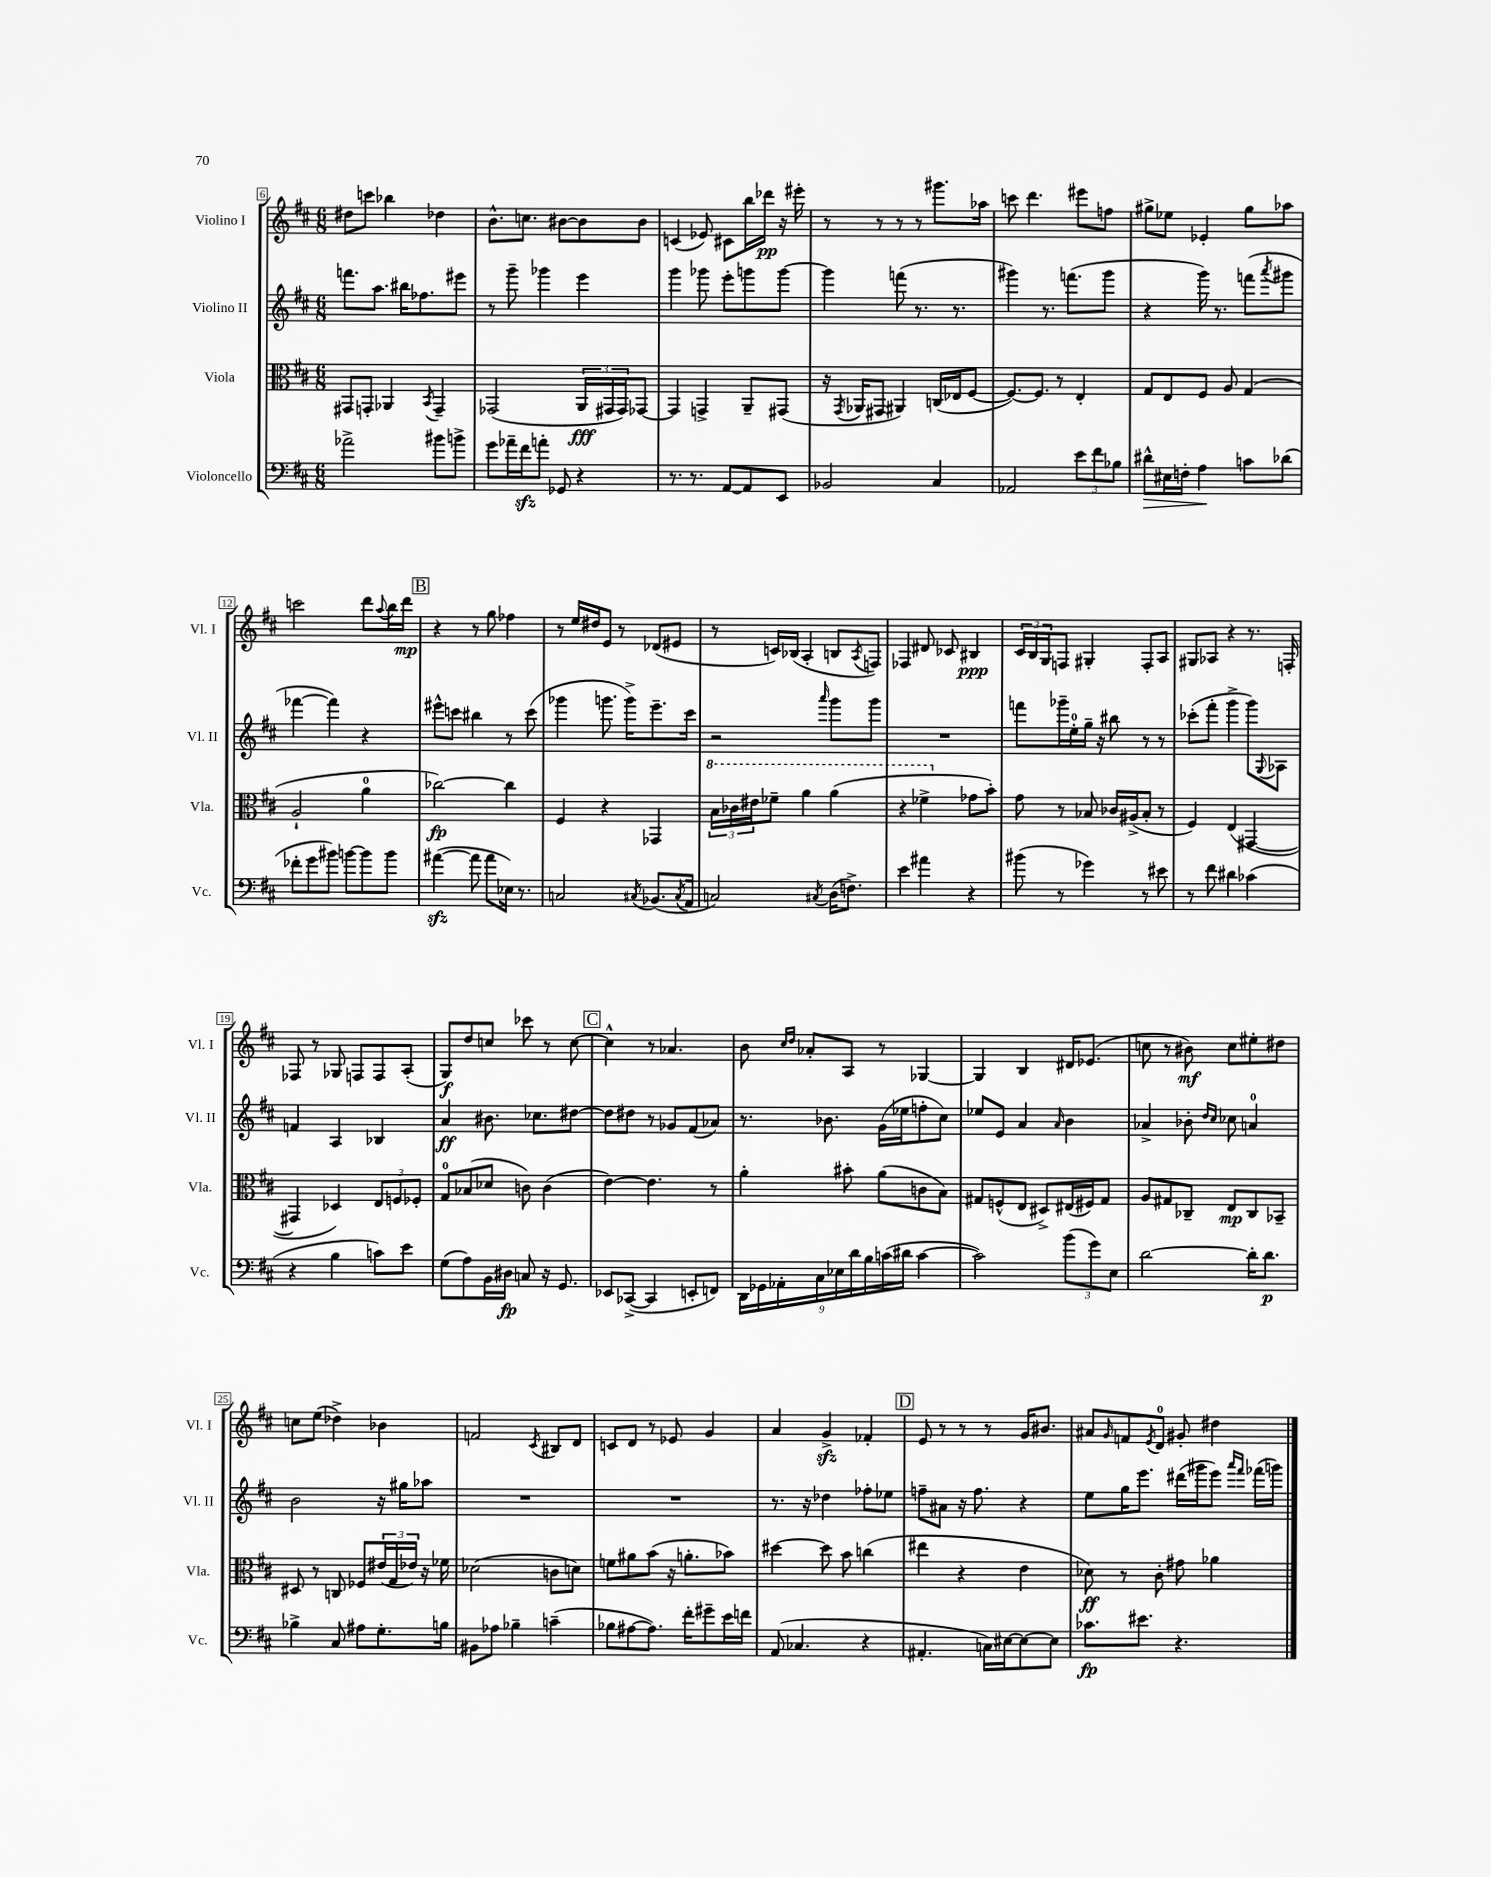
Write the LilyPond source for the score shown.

<<
\new StaffGroup <<
\new Staff = "s0" \with { instrumentName = "Violino I" shortInstrumentName = "Vl. I" } {
    \clef treble \key d \major \numericTimeSignature \time 6/8
    dis''8 c'''8 bes''4 des''4 |
    b'8.-^ c''8. bis'8~ bis'8 bis'8 |
    c'4( ees'8) cis'8 b''16 des'''16\pp r16 eis'''16-. |
    r8 r8 r8 r8 gis'''8. aes''16 |
    c'''8 d'''4. eis'''8 f''8 |
    gis''8-> ees''8 ees'4-. gis''8 aes''8 |
    c'''2 d'''8 \appoggiatura { a''8 } b''16 d'''16\mp |
    \mark \markup { \box "B" } r4 r8 g''8 fes''4 |
    r8 e''16 dis''16 e'8 r8 des'8( eis'8 |
    r8 c'16) bes16( a4-. b8 \acciaccatura { a8 } f8) |
    fes4 dis'8 ces'8 bis4\ppp |
    \tuplet 3/2 { cis'16 b16 g16 } f8 gis4-. f8-. a8 |
    gis8 aes8 r4 r8. f16-. |
    fes8 r8 ges8 f8 f8 a8-.( |
    g8\f) d''8 c''8 ces'''8 r8 c''8~ |
    \mark \markup { \box "C" } c''4-^ r8 aes'4. |
    b'8 \grace { cis''16 d''16 } aes'8-. a8 r8 ges4~ |
    ges4 b4 dis'16 ees'8.( |
    c''8 r8 bis'8\mf) c''8 eis''8-. dis''8 |
    c''8 e''8( des''4->) bes'4 |
    f'2 \acciaccatura { cis'8 } bis8 d'8 |
    c'8 d'8 r8 ees'8 g'4 |
    a'4 g'4->\sfz fes'4-. |
    \mark \markup { \box "D" } e'8 r8 r8 r8 g'16 bis'8. |
    ais'8 \grace { g'16 } f'8 \acciaccatura { e'8 } d'8-0 gis'8-. dis''4 \bar "|." |
}
\new Staff = "s1" \with { instrumentName = "Violino II" shortInstrumentName = "Vl. II" } {
    \clef treble \key d \major \numericTimeSignature \time 6/8
    f'''8. a''8. bis''16 fes''8. eis'''8 |
    r8 g'''8-- ges'''4 e'''4 |
    g'''4 ges'''8 e'''8-. g'''8 g'''8~ |
    g'''4 f'''8( r8. r8. |
    gis'''4) r8. f'''8.( gis'''8 |
    r4 g'''16) r8. f'''8( \acciaccatura { a'''8 } gis'''8 |
    fes'''4~ fes'''4) r4 |
    \mark \markup { \box "B" } eis'''8-^ c'''8 bis''4 r8 c'''8( |
    ges'''4 g'''8. g'''16->) e'''8.-- cis'''16 |
    r2 \grace { a'''16 } g'''8 g'''8 |
    R2. |
    f'''8 ges'''16-- e''16-0-. g''16-- r16 bis''8 r8 r8 |
    ces'''8-.( fis'''8-. g'''4-> g'''8) \appoggiatura { g8 } aes8 |
    f'4 a4 bes4 |
    a'4\ff bis'8. ces''8. dis''8~ |
    \mark \markup { \box "C" } dis''8 dis''8 r8 ges'8 fis'8( aes'8) |
    r8. bes'8. g'16( ees''16 f''8-. cis''8) |
    ees''8 e'8 a'4 \grace { a'16 } b'4 |
    aes'4-> bes'8-. \grace { d''16 cis''16 } ces''8 a'4-0 |
    b'2 r16 gis''16 aes''8 |
    R2. |
    R2. |
    r8. r16 des''4 fes''8-. ees''8 |
    \mark \markup { \box "D" } f''8-- ais'8 r16 f''8. r4 |
    e''8 g''16 e'''8. dis'''16( gis'''16 e'''8) \grace { a'''16 fis'''16 } fes'''16( g'''16) \bar "|." |
}
\new Staff = "s2" \with { instrumentName = "Viola" shortInstrumentName = "Vla." } {
    \clef alto \key d \major \numericTimeSignature \time 6/8
    gis,8 g,8-. aes,4 \acciaccatura { b,8 } g,4-- |
    ges,2( \tuplet 3/2 { a,16\fff gis,16 gis,16) } ges,8~ |
    ges,4 g,4-> a,8-- gis,8( |
    r16 \acciaccatura { g,8 } aes,16 gis,8 ais,4) c16( ees16 fis8~ |
    fis8.~) fis8. r8 e4-. |
    g8 e8 fis8 a8 g4( |
    a2-! a'4-0 |
    \mark \markup { \box "B" } ces''2~\fp) ces''4 |
    fis4 r4 ges,4 |
    \tuplet 3/2 { \ottava #1 b'16 ces''16 eis''16 } fes''8-- a''4 a''4( |
    r4 fes''4-> \ottava #0 ges'8 b'8-.) |
    g'8 r8 bes8 ces'16 ais16->( bes8-. r8 |
    fis4) e4( gis,4~ |
    gis,4 des4) \tuplet 3/2 { e8 f8 fes8-. } |
    g8-0 bes8( des'8 c'8) c'4( |
    \mark \markup { \box "C" } e'4~) e'4. r8 |
    a'4-. bis'8-. a'8( c'8 b8) |
    gis8 f8-^( e8 dis8->) eis16( fis16) gis8 |
    a8 gis8 ces8-- e8\mp ces8 bes,8-- |
    dis8 r8 c8 fes8 \tuplet 3/2 { eis'16( g16 ees'16) } r16 fes'16 |
    des'2( c'8 d'8) |
    f'8 ais'8 b'8( r16 a'8.-. bes'8) |
    dis''4~ dis''8 b'8 c''4( |
    \mark \markup { \box "D" } eis''4 r4 e'4 |
    des'8\ff) r8 cis'8-. gis'8 aes'4 \bar "|." |
}
\new Staff = "s3" \with { instrumentName = "Violoncello" shortInstrumentName = "Vc." } {
    \clef bass \key d \major \numericTimeSignature \time 6/8
    aes'2-> bis'8 b'8-> |
    g'8 aes'16-- fis'16\sfz a'8-. ges,8 r4 |
    r8. r8. a,8~ a,8 e,8 |
    bes,2 cis4 |
    aes,2 \tuplet 3/2 { e'8 fis'8 bes8 } |
    dis'8-^\> eis16 f16-. a4\! c'8 des'8( |
    fes'8-. g'8 bis'8) b'8~ b'8 b'8 |
    \mark \markup { \box "B" } ais'4~\sfz( ais'8 ais'8 ees16) r8. |
    c2 \acciaccatura { cis8 } bes,8.( \acciaccatura { cis8 } a,16 |
    c2) \acciaccatura { cis8 } d16( f8.->) |
    e'4 ais'4 r4 |
    bis'8( r8 ges'4) r8 eis'8 |
    r8 fis'8 dis'4 ces'4( |
    r4 b4 c'8) e'8 |
    g8( a8) b,16 dis16\fp c8 r16 g,8. |
    \mark \markup { \box "C" } ees,8 ces,8~->( ces,4 e,8-. f,8) |
    \tuplet 9/8 { d,16 ges,16 aes,16-. cis16 ees16 d'16 b16 c'16( dis'16 } c'4~ |
    c'2) \tuplet 3/2 { b'8( g'8) e8 } |
    d'2~ d'16-. d'8.\p |
    bes4-> cis8 ais8 g8.-. b16 |
    bis,8 aes8 bes4-- c'4--( |
    bes8 ais8~ ais8.) fis'16-. gis'8-- e'16 f'16 |
    a,8( ces4. r4 |
    \mark \markup { \box "D" } ais,4.-. c16) eis16~ eis8~ eis8 |
    ces'8.\fp eis'8. r4. \bar "|." |
}
>>
>>
\layout { \context { \Score currentBarNumber = #6 \override BarNumber.stencil = #(make-stencil-boxer 0.1 0.3 ly:text-interface::print) } }
